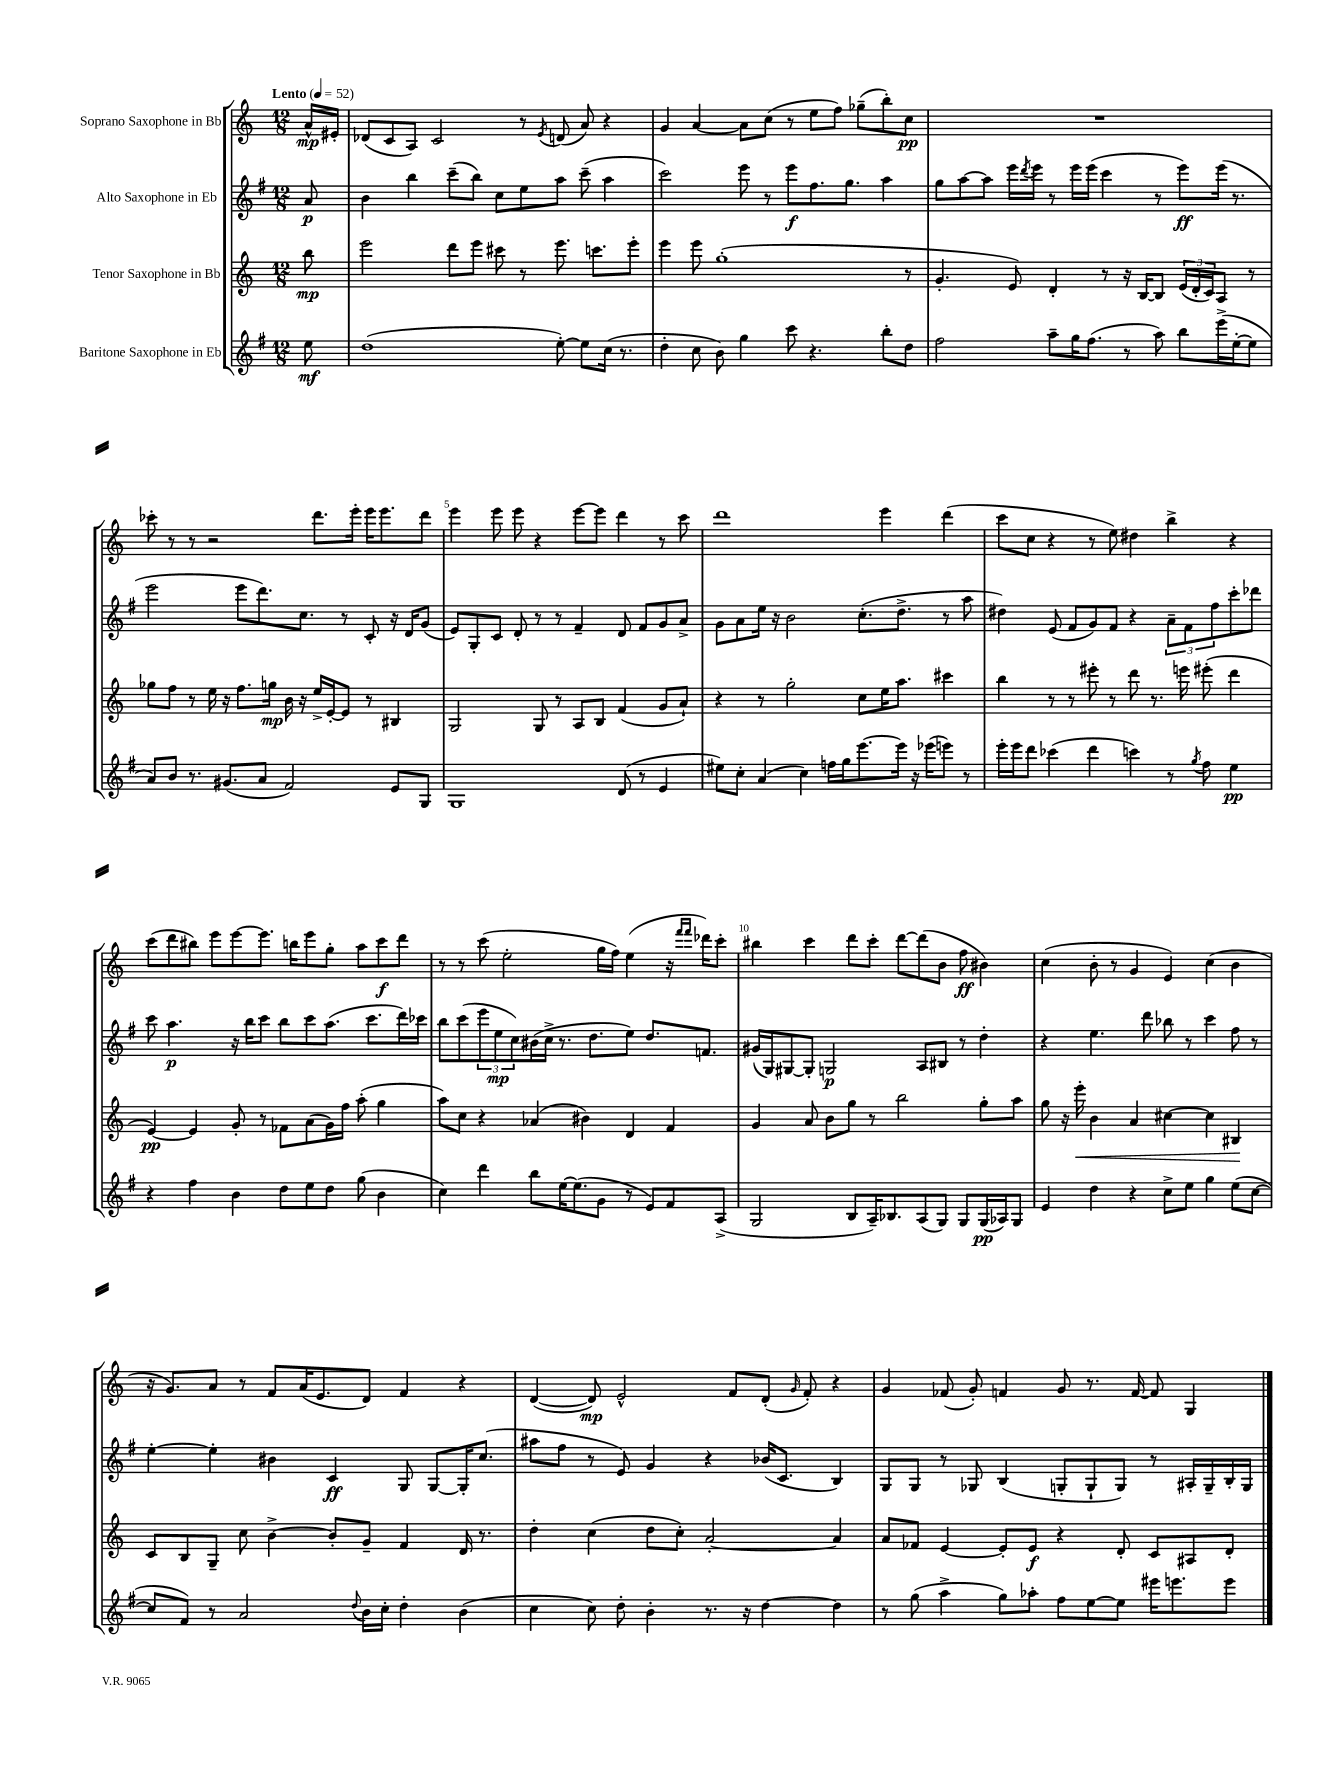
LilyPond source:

<<
\new StaffGroup <<
\new Staff = "s0" \with { instrumentName = "Soprano Saxophone in Bb" } {
    \clef treble \key c \major \numericTimeSignature \time 12/8 \partial 8 \tempo "Lento" 4 = 52
    a'16-^\mp eis'16-. |
    des'8( c'8 a8) c'2 r8 \acciaccatura { e'8 } d'8( a'8) r4 |
    g'4 a'4~ a'8 c''8( r8 e''8 f''8) ges''8--( b''8-.) c''8\pp |
    R1. |
    ces'''8-. r8 r8 r2 d'''8. e'''16-. e'''16 e'''8. d'''8 |
    e'''4 e'''8 e'''8 r4 e'''8~ e'''8 d'''4 r8 c'''8 |
    d'''1 e'''4 d'''4( |
    c'''8 c''8 r4 r8 e''8) dis''4 b''4-> r4 |
    c'''8( d'''8 bis''8) e'''8 e'''8~ e'''8. b''16 e'''8 g''8-. a''8 c'''8\f d'''8 |
    r8 r8 c'''8( e''2-. g''16 f''16) e''4( r16 \grace { f'''16 f'''16 } des'''16) c'''8-. |
    bis''4 c'''4 d'''8 c'''8-. d'''8~ d'''8( b'8 f''8\ff bis'4) |
    c''4( b'8-. r8 g'4 e'4) c''4( b'4 |
    r16 g'8.) a'8 r8 f'8 a'16( e'8. d'8) f'4 r4 |
    d'4~( d'8\mp) e'2-^ f'8 d'8-.( \grace { g'16 } f'8-.) r4 |
    g'4 fes'8( g'8-.) f'4 g'8 r8. f'16~ f'8 g4 \bar "|." |
}
\new Staff = "s1" \with { instrumentName = "Alto Saxophone in Eb" } {
    \clef treble \key g \major \numericTimeSignature \time 12/8 \partial 8
    a'8\p |
    b'4 b''4 c'''8--( b''8) c''8 e''8 a''8 c'''8--( a''4 |
    c'''2) e'''8 r8 e'''8\f fis''8. g''8. a''4 |
    g''8 a''8~ a''8 e'''16 \acciaccatura { d'''8 } e'''16 r8 e'''16 e'''16( c'''4 r8 e'''8\ff) e'''16( r8. |
    e'''2 e'''8 d'''8.) c''8. r8 c'8-. r16 d'16 g'8( |
    e'8) g8-. c'8 d'8-. r8 r8 fis'4-- d'8 fis'8 g'8 a'8-> |
    g'8 a'8 e''16 r16 b'2 c''8.-.( d''8.-> r8 a''8 |
    dis''4) e'8( fis'8 g'8) fis'8 r4 \tuplet 3/2 { a'8-- fis'8 fis''8 } c'''8-. des'''8 |
    c'''8 a''4.\p r16 b''16 c'''8 b''8 c'''8 a''8.( c'''8. d'''16) ces'''16 |
    b''8 c'''8( \tuplet 3/2 { e'''8 e''8\mp c''8) } bis'16( c''16-> r8. d''8. e''8) d''8. f'8. |
    gis'16( g16) gis8~ gis8-. g2\p a8 bis8 r8 d''4-. |
    r4 e''4. d'''8 bes''8 r8 c'''4 fis''8 r8 |
    e''4~-. e''4-. bis'4 c'4\ff g8 g8~ g16-. c''8.( |
    ais''8 fis''8 r8 e'8) g'4 r4 bes'16( c'8. b4) |
    g8 g8 r8 ges8 b4( g8-. g8-! g8) r8 ais16-. g16-- b16-. g16 \bar "|." |
}
\new Staff = "s2" \with { instrumentName = "Tenor Saxophone in Bb" } {
    \clef treble \key c \major \numericTimeSignature \time 12/8 \partial 8
    b''8\mp |
    e'''2 d'''8 e'''8 cis'''8 r8 e'''8. c'''8. e'''8-. |
    e'''4 e'''8 g''1-.( r8 |
    g'4.-. e'8) d'4-. r8 r16 b16~ b8 \tuplet 3/2 { e'16( d'16-. c'16) } a8 r8 |
    ges''8 f''8 r8 e''16 r16 f''8. g''16\mp b'16 r16 e''16-> e'16~-. e'8 r8 bis4 |
    g2 g8 r8 a8 b8 f'4( g'8 a'8-!) |
    r4 r8 g''2-. c''8 e''16 a''8. cis'''4 |
    b''4 r8 r8 eis'''8-. r8 d'''8 r8. e'''16 eis'''8-.( d'''4 |
    e'4~\pp) e'4 g'8-. r8 fes'8 a'8( g'16) f''16 a''8-.( g''4 |
    a''8) c''8 r4 aes'4( bis'4) d'4 f'4 |
    g'4 a'8 b'8 g''8 r8 b''2 g''8-. a''8 |
    g''8 r16 e'''16-.\< b'4 a'4 cis''4~ cis''4 bis4\! |
    c'8 b8 g8-- c''8 b'4~-> b'8-. g'8-- f'4 d'16 r8. |
    d''4-. c''4( d''8 c''8-.) a'2~-. a'4 |
    a'8 fes'8 e'4~ e'8-. e'8\f r4 d'8-. c'8 ais8 d'8-. \bar "|." |
}
\new Staff = "s3" \with { instrumentName = "Baritone Saxophone in Eb" } {
    \clef treble \key g \major \numericTimeSignature \time 12/8 \partial 8
    e''8\mf |
    d''1( e''8~-.) e''8 c''16( r8. |
    d''4-. c''8 b'8) g''4 c'''8 r4. b''8-. d''8 |
    fis''2 a''8-- g''16 fis''8.( r8 a''8) b''8 e'''16->( e''16~-. e''8 |
    a'8) b'8 r8. gis'8.( a'8 fis'2) e'8 g8 |
    g1 d'8( r8 e'4 |
    eis''8) c''8-. a'4( c''4) f''16 g''16 e'''8.~ e'''16 r16 ees'''16( e'''8) r8 |
    e'''16-. e'''16 d'''8 ces'''4( d'''4 c'''4) r8 \acciaccatura { g''8 } fis''8 e''4\pp |
    r4 fis''4 b'4 d''8 e''8 d''8 g''8( b'4 |
    c''4) d'''4 b''8 e''16~ e''8.( g'8 r8 e'8) fis'8 a8->( |
    g2 b8 a16--) bes8. a8( g8) g8 g16\pp( aes16) g8 |
    e'4 d''4 r4 c''8-> e''8 g''4 e''8( c''8~ |
    c''8 fis'8) r8 a'2 \appoggiatura { d''8 } b'16 c''16-. d''4-. b'4( |
    c''4 c''8) d''8-. b'4-. r8. r16 d''4~ d''4 |
    r8 g''8( a''4-> g''8) aes''8-. fis''8 e''8~ e''8 eis'''16 e'''8. e'''8 \bar "|." |
}
>>
>>
\layout { \context { \Score \override BarNumber.break-visibility = ##(#f #t #t) barNumberVisibility = #(every-nth-bar-number-visible 5) } }
